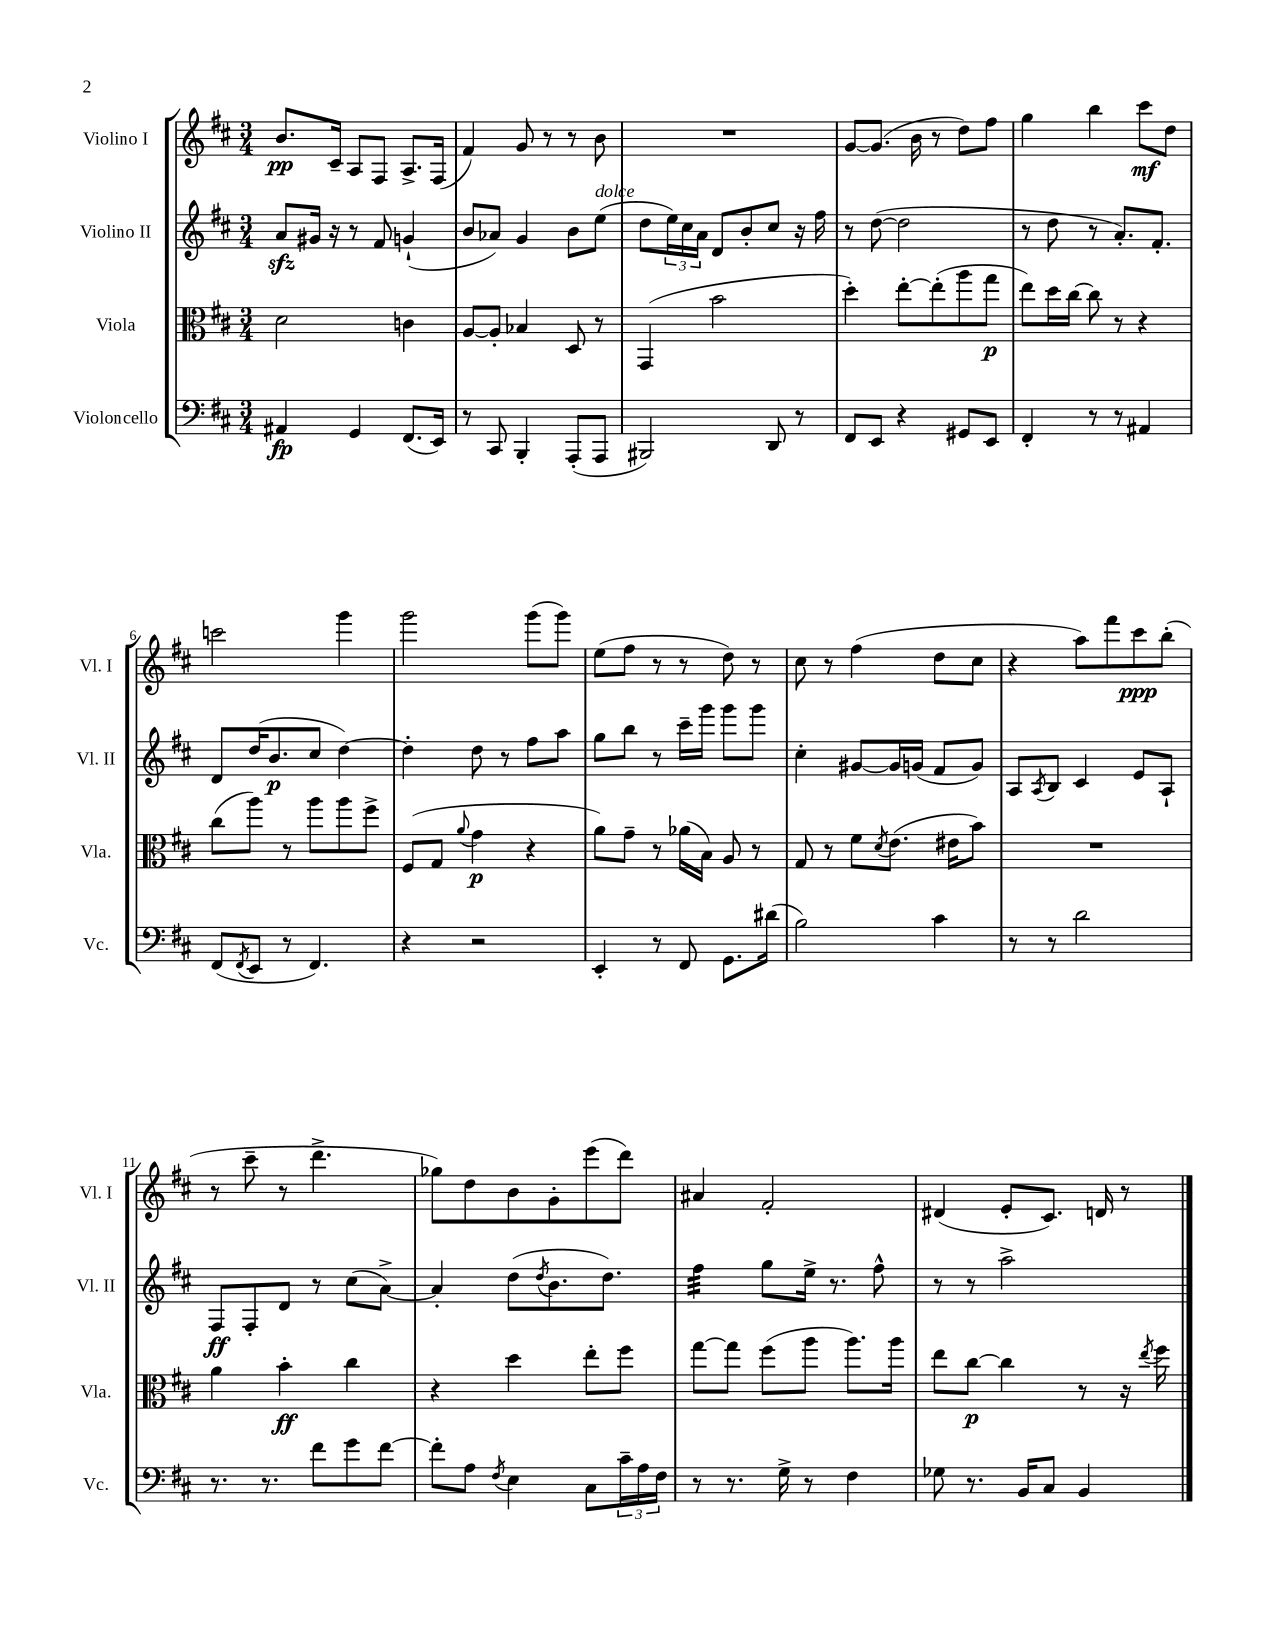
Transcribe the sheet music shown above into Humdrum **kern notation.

**kern	**kern	**kern	**kern
*staff4	*staff3	*staff2	*staff1
*clefF4	*clefC3	*clefG2	*clefG2
*k[f#c#]	*k[f#c#]	*k[f#c#]	*k[f#c#]
*M3/4	*M3/4	*M3/4	*M3/4
4AA#/	2d\	8a/L	8.b/L
.	.	16g#/Jk	.
.	.	16r	16c#~/Jk
4GG/	.	8r	8A/L
.	.	8f#/	8F#/J
(8.FF#/L	4c\	(4g`/	8.A^/L
16EE/Jk)	.	.	(16F#/Jk
=	=	=	=
8r	[8A/L	8b/L	4f#/)
8CC#/	8A'/]J	8a-/J)	.
4BBB'/	4B-/	4g/	8g/
.	.	.	8r
(8AAA'/L	8D/	8b\L	8r
8AAA/J	8r	(8ee\J	8b\
=	=	=	=
2BBB#/)	(4GG/	8dd\L	2.r
.	.	24ee\L)	.
.	.	24cc#\	.
.	.	24a\JJ	.
.	2b\	8d/L	.
.	.	8b'/	.
8DD/	.	8cc#/J	.
8r	.	16r	.
.	.	16ff#\	.
=	=	=	=
8FF#/L	4dd'\)	8r	[8g/L
8EE/J	.	([8dd\	(8.g/]J
4r	[8ee'\L	2dd\]	.
.	.	.	16b\
.	(8ee'\]	.	8r
8GG#/L	8aa\	.	8dd\L)
8EE/J	8gg\J	.	8ff#\J
=	=	=	=
4FF#'/	8ee\L)	8r	4gg\
.	16dd\L	8dd\	.
.	[16cc#\JJ	.	.
8r	8cc#\]	8r	4bb\
8r	8r	8.a'/L)	.
4AA#/	4r	.	8ccc#\L
.	.	8.f#'/J	.
.	.	.	8dd\J
=	=	=	=
(8FF#/L	(8cc#\L	8d/L	2ccc\
8qFF#/	.	.	.
8EE/J	8aa\J)	(16dd/K	.
.	.	8.b/	.
8r	8r	.	.
4.FF#/)	8aa\L	8cc#/J	.
.	8aa\	[4dd\)	4ggg\
.	8ff#^\J	.	.
=	=	=	=
4r	(8F#/L	4dd'\]	2ggg\
.	8G/J	.	.
.	8qqa/	.	.
2r	4g\	8dd\	.
.	.	8r	.
.	4r	8ff#\L	(8ggg\L
.	.	8aa\J	8ggg\J)
=	=	=	=
4EE'/	8a\L)	8gg\L	(8ee\L
.	8g~\J	8bb\J	8ff#\J
8r	8r	8r	8r
8FF#/	(16a-\LL	16ccc#~\LL	8r
.	16B\JJ)	16ggg\JJ	.
8.GG\L	8A/	8ggg\L	8dd\)
.	8r	8ggg\J	8r
(16d#\Jk	.	.	.
=	=	=	=
2B\)	8G/	4cc#'\	8cc#\
.	8r	.	8r
.	8f#\L	[8g#/L	(4ff#\
.	8qd/	.	.
.	(8.e\J	16g#/]L	.
.	.	(16g/JJ	.
4c#\	.	8f#/L	8dd\L
.	16e#\LK	.	.
.	8b\J)	8g/J)	8cc#\J
=	=	=	=
8r	2.r	8A/L	4r
.	.	8qA/	.
8r	.	8B/J	.
2d\	.	4c#/	8aa\L)
.	.	.	8fff#\
.	.	8e/L	8ccc#\
.	.	8A`/J	(8bb'\J
=	=	=	=
8.r	4a\	8F#/L	8r
.	.	8F#'/	8ccc#~\
8.r	.	.	.
.	4b'\	8d/J	8r
8f#\L	.	8r	4.ddd^\
8g\	4cc#\	(8cc#\L	.
[8f#\J	.	[8a^\J)	.
=	=	=	=
8f#'\]L	4r	4a'/]	8gg-\L)
8A\J	.	.	8dd\
8qF#/	.	.	.
4E\	4dd\	(8dd\L	8b\
.	.	8qdd/	.
.	.	8.b\	8g'\
8C#\L	8ee'\L	.	(8eee\
.	.	8.dd\J)	.
24c#~\L	8ff#\J	.	8ddd\J)
24A\	.	.	.
24F#\JJ	.	.	.
=	=	=	=
8r	[8gg\L	4ff#\	4a#/
8.r	8gg\]J	.	.
.	(8ff#\L	8gg\L	2f#'/
16G^\	.	.	.
8r	8aa\J	16ee^\Jk	.
.	.	8.r	.
4F#\	8.aa\L)	.	.
.	.	8ff#^^\	.
.	16aa\Jk	.	.
=	=	=	=
8G-\	8ee\L	8r	(4d#/
8.r	[8cc#\J	8r	.
.	4cc#\]	2aa^\	8e'/L
16BB/LK	.	.	.
8C#/J	.	.	8.c#/J)
4BB/	8r	.	.
.	.	.	16d/
.	16r	.	8r
.	8qee/	.	.
.	16ff#\	.	.
==	==	==	==
*-	*-	*-	*-
